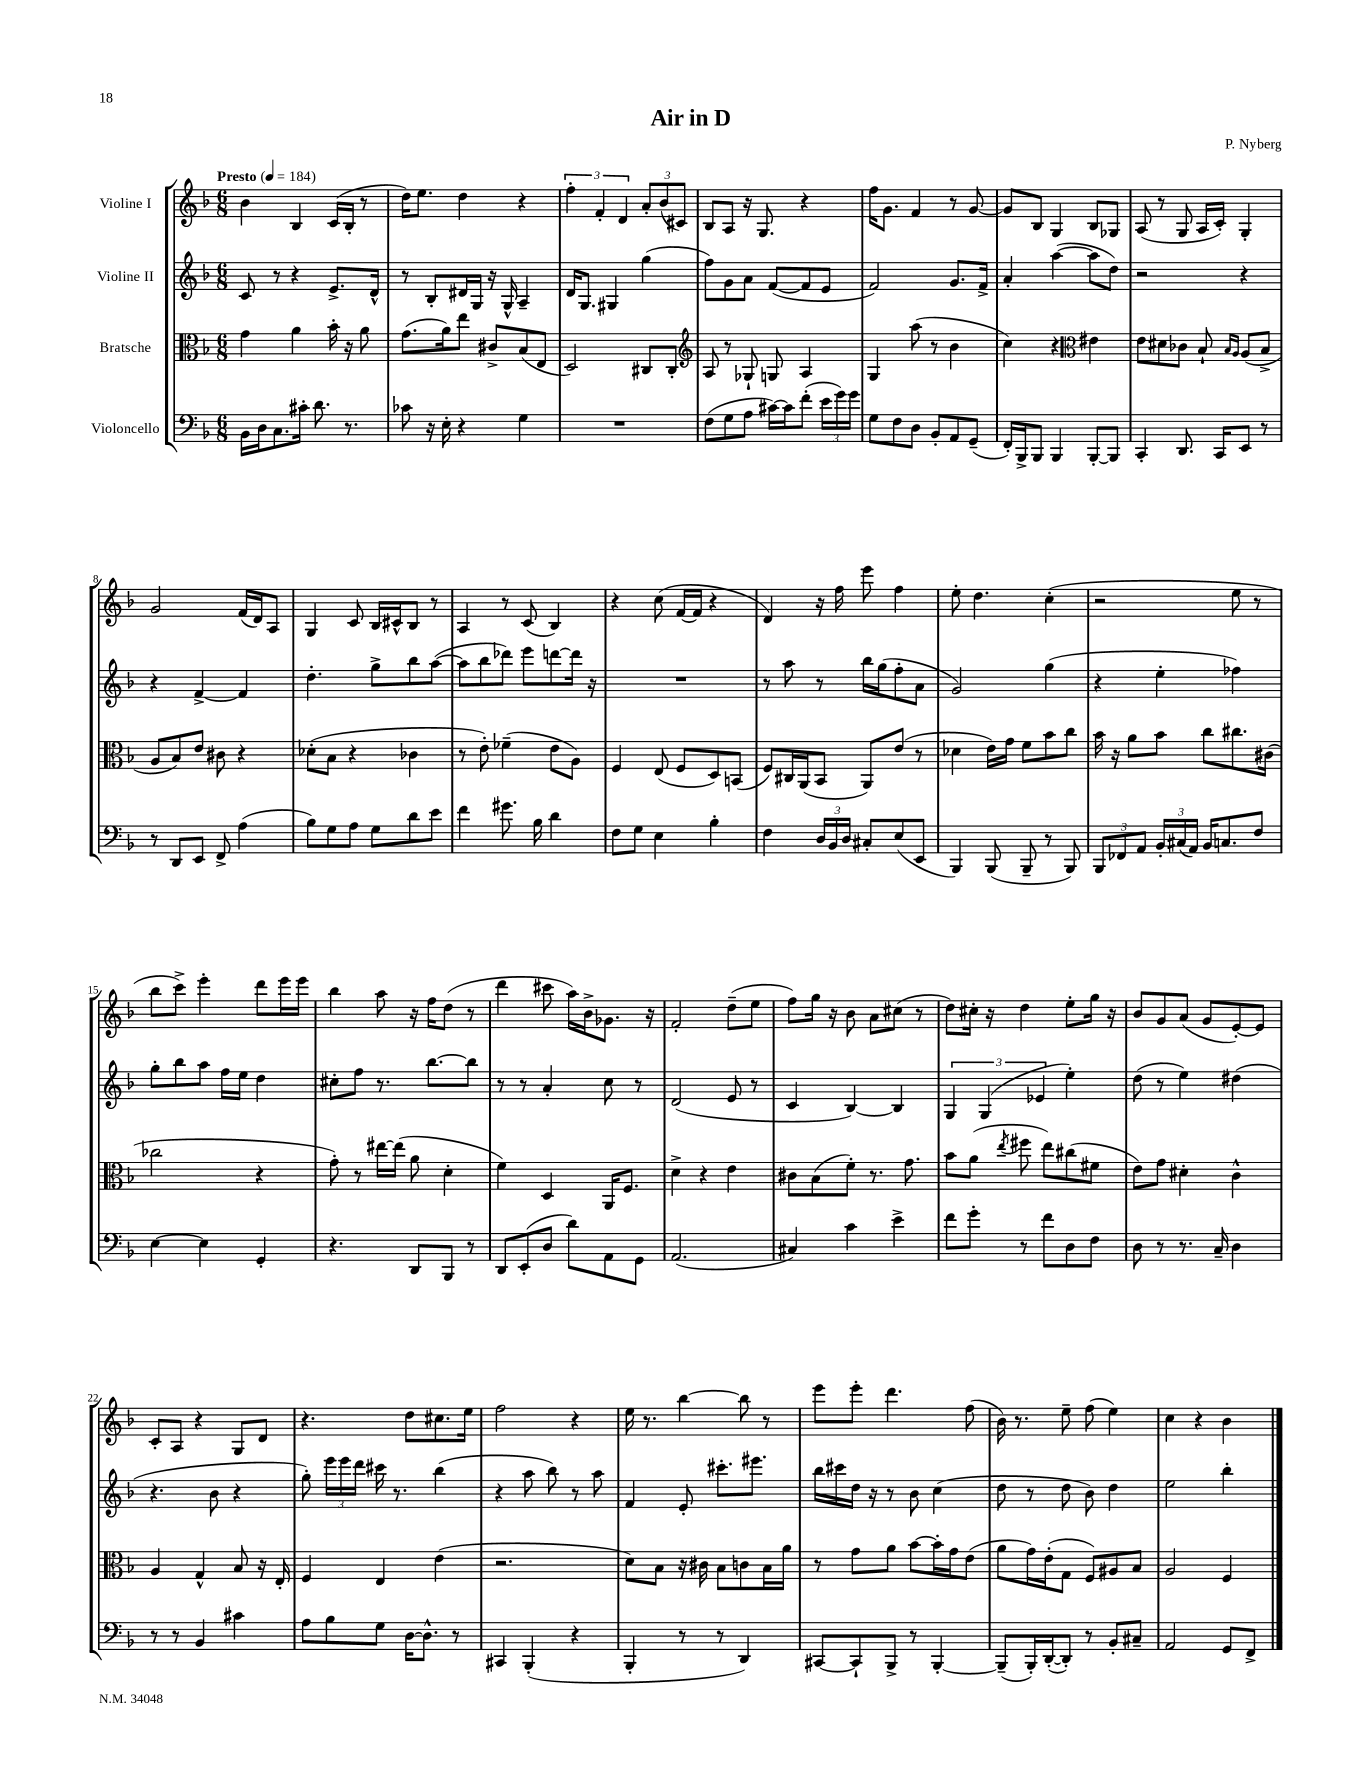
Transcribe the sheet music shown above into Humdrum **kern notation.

**kern	**kern	**kern	**kern
*part4	*part3	*part2	*part1
*staff4	*staff3	*staff2	*staff1
*I"Violoncello	*I"Bratsche	*I"Violine II	*I"Violine I
*clefF4	*clefC3	*clefG2	*clefG2
*k[b-]	*k[b-]	*k[b-]	*k[b-]
*M6/8	*M6/8	*M6/8	*M6/8
*MM184	*MM184	*MM184	*MM184
=1	=1	=1	=1
!	!	!	!LO:TX:a:B:t=Presto
16BB-\LL	4g\	8c/	4b-\
16D\J	.	.	.
8.C\	.	8r	.
.	4a\	4r	4B-/
16c#X'\Jk	.	.	.
8.d\	.	.	.
.	16b-'\	8.e^/L	(16c/LL
8.r	16r	.	16B-'/JJ
.	8a\	.	8r
.	.	16d^^/Jk	.
=2	=2	=2	=2
8c-X\	(8.g\L	8r	16dd\KL)
.	.	.	8.ee\J
16r	.	8B-'/L	.
16E'\	16a\k)	.	.
4r	8ee\J	16d#X/L	4dd\
.	.	16G/JJ	.
.	8c#X^/L	16r	.
.	.	16G^^/	.
4G\	(8B-/	4A~/	4r
.	8E/J	.	.
=3	=3	=3	=3
2.r	2D/)	16d/KL	6ff'\
.	.	8.G/J	.
.	.	.	6f'/
.	.	4G#X/	.
.	.	.	6d/
.	8C#X/L	(4gg\	12a'/L
.	.	.	(12b-/
.	8C#'/J	.	.
.	.	.	12c#X/J)
=4	=4	=4	=4
*	*clefG2	*	*
(8F\L	8A/	8ff\L)	8B-/L
8G\	8r	8g\	8A/J
8A\J	8G-X`/	8a\J	16r
.	.	.	8.G/
[16c#X\LL)	8Gn/	([8f/L	.
16c#\J]	.	.	.
(8f'\J	4A/	8f/]	4r
24e\LL	.	8e/J	.
24g\)	.	.	.
24g\JJ	.	.	.
=5	=5	=5	=5
8G\L	4G/	2f/)	16ff\KL
.	.	.	8.g\J
8F\	.	.	.
8D\J	(8aa\	.	4f/
8BB-'/L	8r	.	.
8AA/	4b-\	8.g/L	8r
(8GG~/J	.	.	[8g/
.	.	16f^/Jk	.
=6	=6	=6	=6
16FF'/LL)	4cc\)	4a'/	8g/L]
16BBB-^/J	.	.	.
8BBB-/J	.	.	8B-/J
4BBB-/	4r	([4aa\	4G/
*	*clefC3	*	*
[8BBB-'/L	4e#X\	8aa\L]	8B-/L
8BBB-/J]	.	8dd\J)	8G-X/J
=7	=7	=7	=7
4CC'/	8e\L	2r	(8A/
.	8d#X\	.	8r
8.DD/	8c-X\J	.	8G/
.	8B-`/	.	16A/LL
16CC/KL	.	.	16c'/JJ)
.	16qqB-/LL	.	.
.	16qqA/JJ	.	.
8EE/J	(8A/L	4r	4G'/
8r	8B-^/J	.	.
!!LO:LB:g=z
=8	=8	=8	=8
8r	8A/L	4r	2g/
8DD/L	8B-/)	.	.
8EE/J	8e/J	[4f^/	.
8FF^/	8c#X\	.	.
(4A\	4r	4f/]	(16f/LL
.	.	.	16d/J)
.	.	.	8A/J
=9	=9	=9	=9
8B-\L)	(8d-X'\L	4.dd'\	4G/
8G\	8B-\J	.	.
8A\J	4r	.	8c/
8G\L	.	8gg^\L	16B-/LL
.	.	.	16c#X^^/J
8d\	4c-X\	8bb-\	8B-/J
8e\J	.	([8aa\J	8r
=10	=10	=10	=10
4f\	8r	8aa\L]	4A/
.	8e'\)	8bb-\	.
8.g#X\	(4f-X~\	8ddd-X\J)	8r
.	.	8eee\L	(8c/
16B-\	.	.	.
4d\	8e\L	[8dddn\	4B-/)
.	8A\J)	16ddd\Jk]	.
.	.	16r	.
=11	=11	=11	=11
8F\L	4F/	2.r	4r
8G\J	.	.	.
4E\	(8E/	.	(8cc\
.	8F/L	.	[16f/LL
.	.	.	16f/JJ]
4B-'\	8D/)	.	4r
.	(8BBn/J	.	.
=12	=12	=12	=12
4F\	8F/L)	8r	4d/)
.	16C#X/L	8aa\	.
.	(16AA/J	.	.
24D/LL	8BB-/J	8r	16r
24BB-/	.	.	.
.	.	.	16ff\
24D/JJ	.	.	.
8C#X'/L	8AA/L)	16bb-\LL	8eee\
.	.	(16gg\J	.
(8E/	(8e/J	8ff'\	4ff\
8EE/J	8r	8a\J	.
=13	=13	=13	=13
4BBB-/)	4d-X\	2g/)	8ee'\
.	.	.	4.dd\
(8BBB-/	16e\LL)	.	.
.	16g\JJ	.	.
8BBB-~/	8f\L	.	.
8r	8b-\	(4gg\	(4cc'\
8BBB-/)	8cc\J	.	.
=14	=14	=14	=14
12BBB-/L	16b-\	4r	2r
.	16r	.	.
12FF-X/	.	.	.
.	8a\L	.	.
12AA/J	.	.	.
24BB-'/LL	8b-\J	4ee'\	.
(24C#X/	.	.	.
24AA/JJ)	.	.	.
16BB-/KL	8cc\L	.	.
8.Cn/	.	.	.
.	8.cc#X\	4ff-X\)	8ee\
8F/J	.	.	8r
.	(16c#X\Jk	.	.
!!LO:LB:g=z
=15	=15	=15	=15
[4E\	2cc-X\	8gg'\L	8bb-\L
.	.	8bb-\	8ccc^\J)
4E\]	.	8aa\J	4eee'\
.	.	16ff\LL	.
.	.	16ee\JJ	.
4GG'/	4r	4dd\	8ddd\L
.	.	.	16eee\L
.	.	.	16eee\JJ
=16	=16	=16	=16
4.r	8g'\)	8cc#X'\L	4bb-\
.	8r	8ff\J	.
.	[16ee#X\LL	8.r	8aa\
.	(16ee#\JJ]	.	.
8DD/L	8a\	.	16r
.	.	[8.bb-\L	16ff\KL
8BBB-/J	4d'\	.	(8dd\J
8r	.	8bb-\J]	8r
=17	=17	=17	=17
8DD/L	4f\)	8r	4ddd\
(8EE'/	.	8r	.
8D/J	4D/	4a'/	8ccc#X\
8d\L)	.	.	16aa\LL)
.	.	.	16b-^\J
8AA\	16AA/KL	8cc\	8.g-X\J
.	8.F/J	.	.
8GG\J	.	8r	.
.	.	.	16r
=18	=18	=18	=18
(2.AA/	4d^\	(2d/	2f'/
.	4r	.	.
.	4e\	8e/	(8dd~\L
.	.	8r	8ee\J
=19	=19	=19	=19
4C#X/)	8c#X\L	4c/	8ff\L)
.	(8B-\	.	16gg\Jk
.	.	.	16r
4c\	8f'\J)	[4B-/)	8b-\
.	8.r	.	8a\L
4e^\	.	4B-/]	(8cc#X\J
.	8.g\	.	.
.	.	.	8r
=20	=20	=20	=20
8f\L	8b-\L	6G/	8dd\L)
8g'\J	(8a\J	.	16cc#X'\Jk
.	.	(6G/	.
.	.	.	16r
.	8qee/	.	.
8r	8ff#X\	.	4dd\
.	.	6e-X/	.
8f\L	8ee\L)	.	.
8D\	(8cc#X\	4ee'\)	8ee'\L
8F\J	8f#X\J	.	16gg\Jk
.	.	.	16r
=21	=21	=21	=21
8D\	8e\L)	(8dd\	8b-/L
8r	8g\J	8r	8g/
8.r	4d#X'\	4ee\)	(8a/J
.	.	.	8g/L
16C~/	.	.	.
4D\	4c^^\	(4dd#X\	[8e'/)
.	.	.	8e/J]
!!LO:LB:g=z
=22	=22	=22	=22
8r	4A/	4.r	8c'/L
8r	.	.	8A/J
4BB-/	4G^^/	.	4r
.	.	8b-\	.
4c#X\	8B-/	4r	8G/L
.	16r	.	8d/J
.	16E'/	.	.
=23	=23	=23	=23
8A\L	4F/	8gg'\)	4.r
8B-\	.	24eee\LL	.
.	.	24eee\	.
.	.	24ddd\JJ	.
8G\J	4E/	16ccc#X\	.
.	.	8.r	.
[16D\KL	.	.	8dd\L
8.D^^\J]	.	.	.
.	(4e\	(4bb-\	8.cc#X\
8r	.	.	.
.	.	.	16ee\Jk
=24	=24	=24	=24
4CC#X/	2.r	4r	2ff\
(4BBB-'/	.	8aa\	.
.	.	8bb-\)	.
4r	.	8r	4r
.	.	8aa\	.
=25	=25	=25	=25
4BBB-'/	8d\L)	4f/	16ee\
.	.	.	8.r
.	8B-\J	.	.
8r	16r	8e'/	[4bb-\
.	16c#X\	.	.
8r	8B-\L	8.ccc#X'\L	.
4DD/)	8cn\	.	8bb-\]
.	.	8.eee#X\J	.
.	16B-\L	.	8r
.	16a\JJ	.	.
=26	=26	=26	=26
[8CC#X/L	8r	16bb-\LL	8eee\L
.	.	16ccc#X\	.
8CC#`/]	8g\L	16dd\JJ	8eee'\J
.	.	16r	.
8BBB-^/J	8a\J	8r	4.ddd\
8r	[8b-\L	8b-\	.
[4BBB-'/	16b-'\L]	(4cc\	.
.	16g\J	.	.
.	(8e\J	.	(8ff\
=27	=27	=27	=27
(8BBB-~/L]	8a\L	8dd\	16b-\)
.	.	.	8.r
16BBB-'/L)	16g\L)	8r	.
([16DD'/J	(16e'\J	.	.
8DD'/J])	8G\J	8dd\	8ee~\
8r	8F/L)	8b-\)	(8ff\
8BB-'/L	8A#X/	4dd\	4ee\)
8C#X~/J	8B-/J	.	.
=28	=28	=28	=28
2AA/	2A/	2ee\	4cc\
.	.	.	4r
8GG/L	4F/	4bb-'\	4b-\
8FF^/J	.	.	.
==	==	==	==
*-	*-	*-	*-
